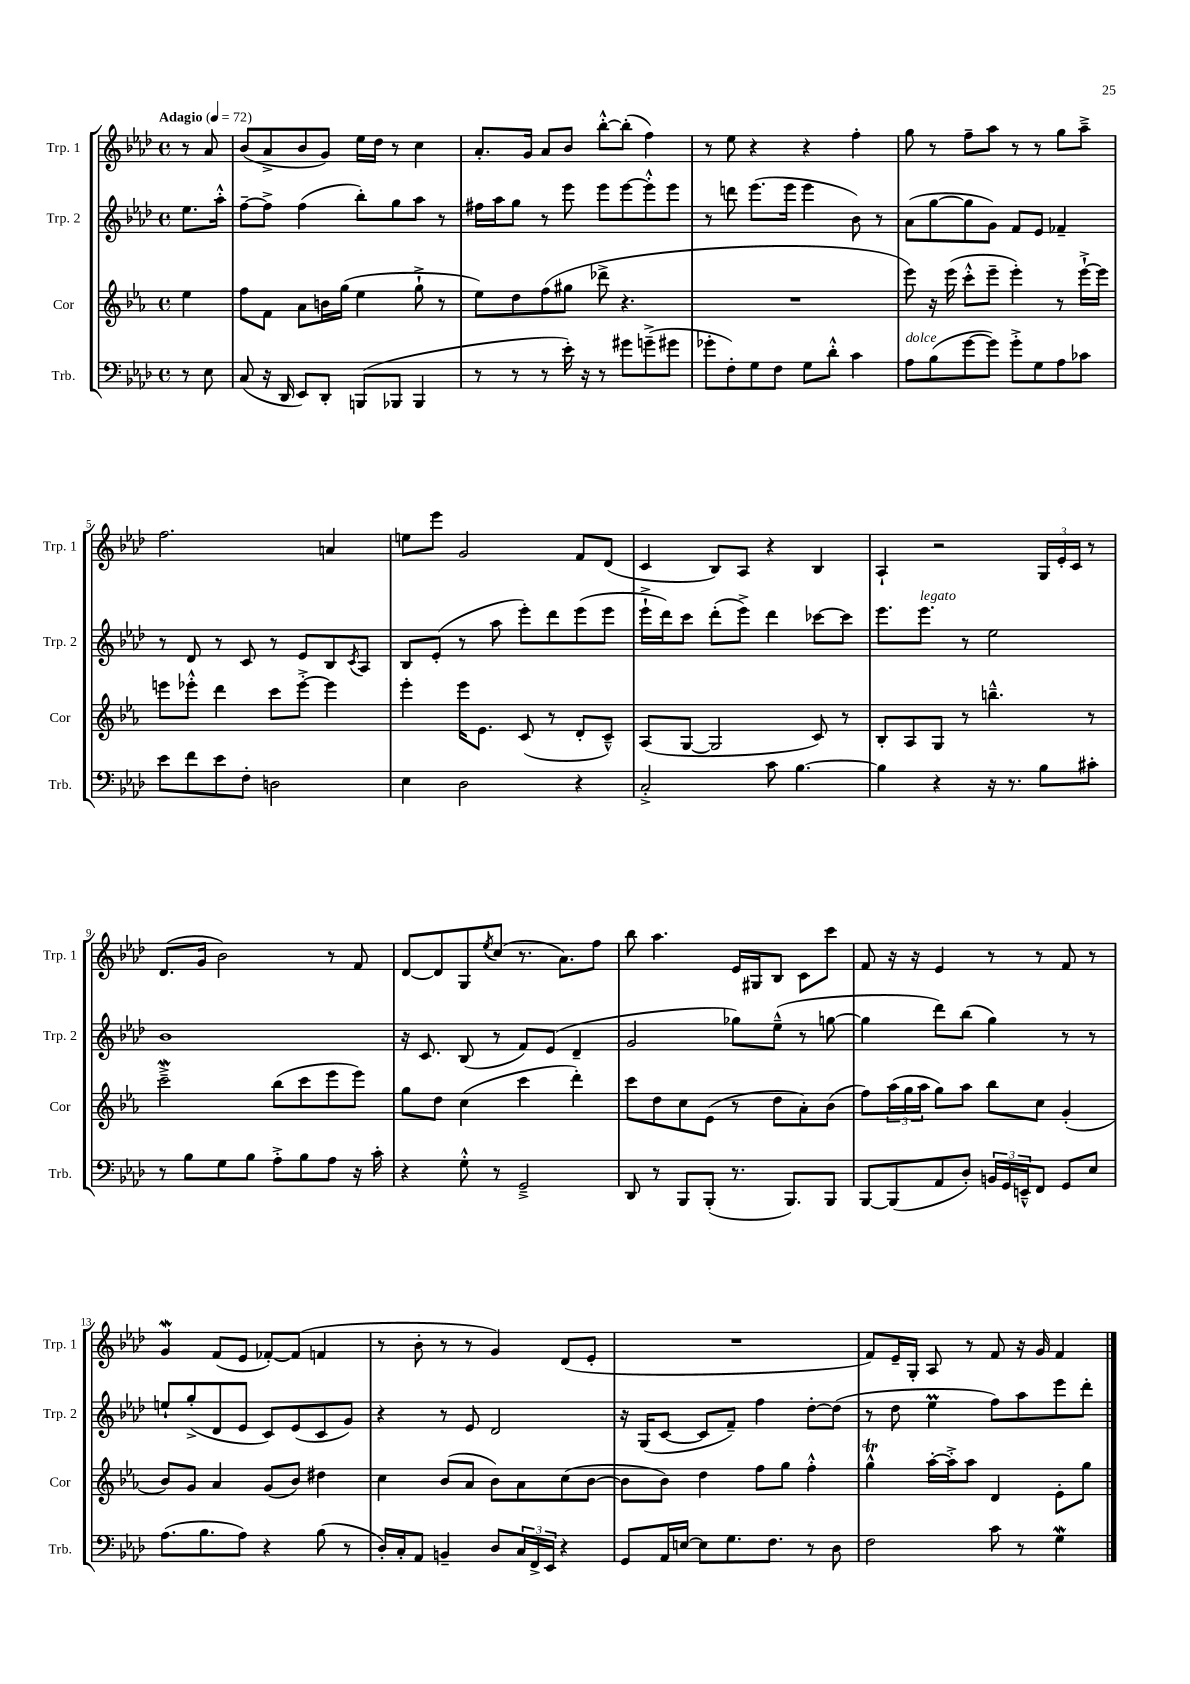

**kern	**kern	**kern	**kern
*staff4	*staff3	*staff2	*staff1
*clefF4	*clefG2	*clefG2	*clefG2
*k[b-e-a-d-]	*k[b-e-a-]	*k[b-e-a-d-]	*k[b-e-a-d-]
*M4/4	*M4/4	*M4/4	*M4/4
*met(c)	*met(c)	*met(c)	*met(c)
*MM72	*MM72	*MM72	*MM72
8r	4ee-	8.ee-	8r
8E-	.	.	8a-
.	.	16aa-'^^	.
=	=	=	=
(8C	8ff	[8ff~	(8b-
16r	8f	8ff^]	8a-^
16DD-	.	.	.
8EE-)	8a-	(4ff	8b-
8DD-'	16b	.	8g)
.	(16gg	.	.
(8BBB	4ee-	8bb-')	16ee-
.	.	.	16dd-
8BBB-	.	8gg	8r
4BBB-	8gg`^	8aa-	4cc
.	8r	8r	.
=	=	=	=
8r	8ee-)	16ff#	8.a-'
.	.	16aa-	.
8r	8dd	8gg	.
.	.	.	16g
8r	(8ff	8r	8a-
16e-')	8gg#	8eee-	8b-
16r	.	.	.
8r	8ddd-^	8eee-	[8bb-'^^
8g#	4.r	[8eee-	(8bb-']
(8g~^	.	8eee-'^^]	4ff)
8g#	.	8eee-	.
=	=	=	=
8g-'	1r	8r	8r
8F')	.	8ddd	8ee-
8G	.	(8.eee-	4r
8F	.	.	.
.	.	16eee-	.
8G	.	4eee-	4r
8d-'^^	.	.	.
4c	.	8b-)	4ff'
.	.	8r	.
=	=	=	=
8A-	8eee-)	(8a-	8gg
(8B-	16r	[8gg	8r
.	(16eee-	.	.
[8g	8ccc'^^	8gg]	8ff~
8g])	8eee-~	8g)	8aa-
8g'^	4eee-')	8f	8r
8G	.	8e-	8r
8A-	8r	4f-~	8gg
8c-	[16eee-`^	.	8aa-~^
.	16eee-]	.	.
=	=	=	=
8e-	8eee	8r	2.ff
8f	8eee-'^^	8d-	.
8e-	4ddd	8r	.
8F'	.	8c	.
2D	8ccc	8r	.
.	[8eee-'^	8e-	.
.	4eee-]	8B-	4a
.	.	8qc	.
.	.	8A-	.
=	=	=	=
4E-	4eee-'	8B-	8ee
.	.	(8e-'	8eee-
2D-	16eee-	8r	2g
.	8.e-	.	.
.	.	8aa-	.
.	(8c	8eee-')	.
.	8r	8ddd-	.
4r	8d'	(8eee-	8f
.	8c~^^)	8eee-	(8d-
=	=	=	=
2C'^	(8A-	16eee-`^	4c
.	.	16ddd-)	.
.	[8G	8ccc	.
.	2G]	(8ddd-'	8B-)
.	.	8eee-^)	8A-
8c	.	4ddd-	4r
[4.B-	.	.	.
.	8c)	[8ccc-	4B-
.	8r	8ccc-]	.
=	=	=	=
4B-]	8B-'	8.eee-	4A-`
.	8A-	.	.
.	.	8.eee-	.
4r	8G	.	2r
.	8r	8r	.
16r	4.bb~^^	2ee-	.
8.r	.	.	.
8B-	.	.	24G
.	.	.	24e-'
.	.	.	24c
8c#'	8r	.	8r
=	=	=	=
8r	2ccc~^	1b-	(8.d-
8B-	.	.	.
.	.	.	16g
8G	.	.	2b-)
8B-	.	.	.
8A-'^	(8bb-	.	.
8B-	8ccc	.	.
8A-	8eee-	.	8r
16r	8eee-)	.	8f
16c'	.	.	.
=	=	=	=
4r	8gg	16r	[8d-
.	.	8.c	.
.	8dd	.	8d-]
8G'^^	(4cc	(8B-	8G
.	.	.	8qee-
8r	.	8r	(8cc
2GG~^	4ccc	8f)	8.r
.	.	(8e-	.
.	.	.	8.a-)
.	4ddd')	4d-~	.
.	.	.	8ff
=	=	=	=
8DD-	8ccc	2g	8bb-
8r	8dd	.	4.aa-
8BBB-	8cc	.	.
(8BBB-'	(8e-	.	.
8.r	8r	8gg-)	16e-
.	.	.	16G#
.	8dd	(8ee-~^^	8B-
8.BBB-)	.	.	.
.	8a-')	8r	8c
8BBB-	(8b-	[8gg	8ccc
=	=	=	=
[8BBB-	8ff)	4gg]	8f
(8BBB-]	(24aa-	.	16r
.	24gg	.	.
.	.	.	16r
.	24aa-	.	.
8AA-	8gg)	8ddd-)	4e-
8D-')	8aa-	(8bb-	.
24BB	8bb-	4gg)	8r
24GG	.	.	.
24EE~^^	.	.	.
8FF	8cc	.	8r
8GG	(4g'	8r	8f
8E-	.	8r	8r
=	=	=	=
(8.A-	8b-)	8ee`	4g
.	8g	(8gg'^	.
8.B-	.	.	.
.	4a-	8d-	(8f
8A-)	.	8e-	8e-
4r	(8g	8c)	[8f-')
.	8b-)	(8e-	(8f-]
(8B-	4dd#	8c	4f
8r	.	8g)	.
=	=	=	=
16D-')	4cc	4r	8r
16C'	.	.	.
8AA-	.	.	8b-'
4BB~	(8b-	8r	8r
.	8a-	8e-	8r
8D-	8b-)	2d-	4g)
24C	8a-	.	.
24FF^	.	.	.
24EE-	.	.	.
4r	(8cc	.	(8d-
.	[8b-	.	8e-'
=	=	=	=
8GG	8b-]	16r	1r
.	.	(16G	.
16AA-	8b-)	[8c	.
[16E	.	.	.
8E]	4dd	8c]	.
8.G	.	8f~)	.
.	8ff	4ff	.
8.F	.	.	.
.	8gg	.	.
8r	4ff'^^	[8dd-'	.
8D-	.	(8dd-]	.
=	=	=	=
2F	4gg^^	8r	8f)
.	.	8dd-	16e-~
.	.	.	16G'
.	[16aa-'	4ee-	8A-
.	16aa-'^]	.	.
.	8aa-	.	8r
8c	4d	8ff)	8f
8r	.	8aa-	16r
.	.	.	16g
4G	8e-'	8eee-	4f
.	8gg	8ddd-'	.
==	==	==	==
*-	*-	*-	*-
